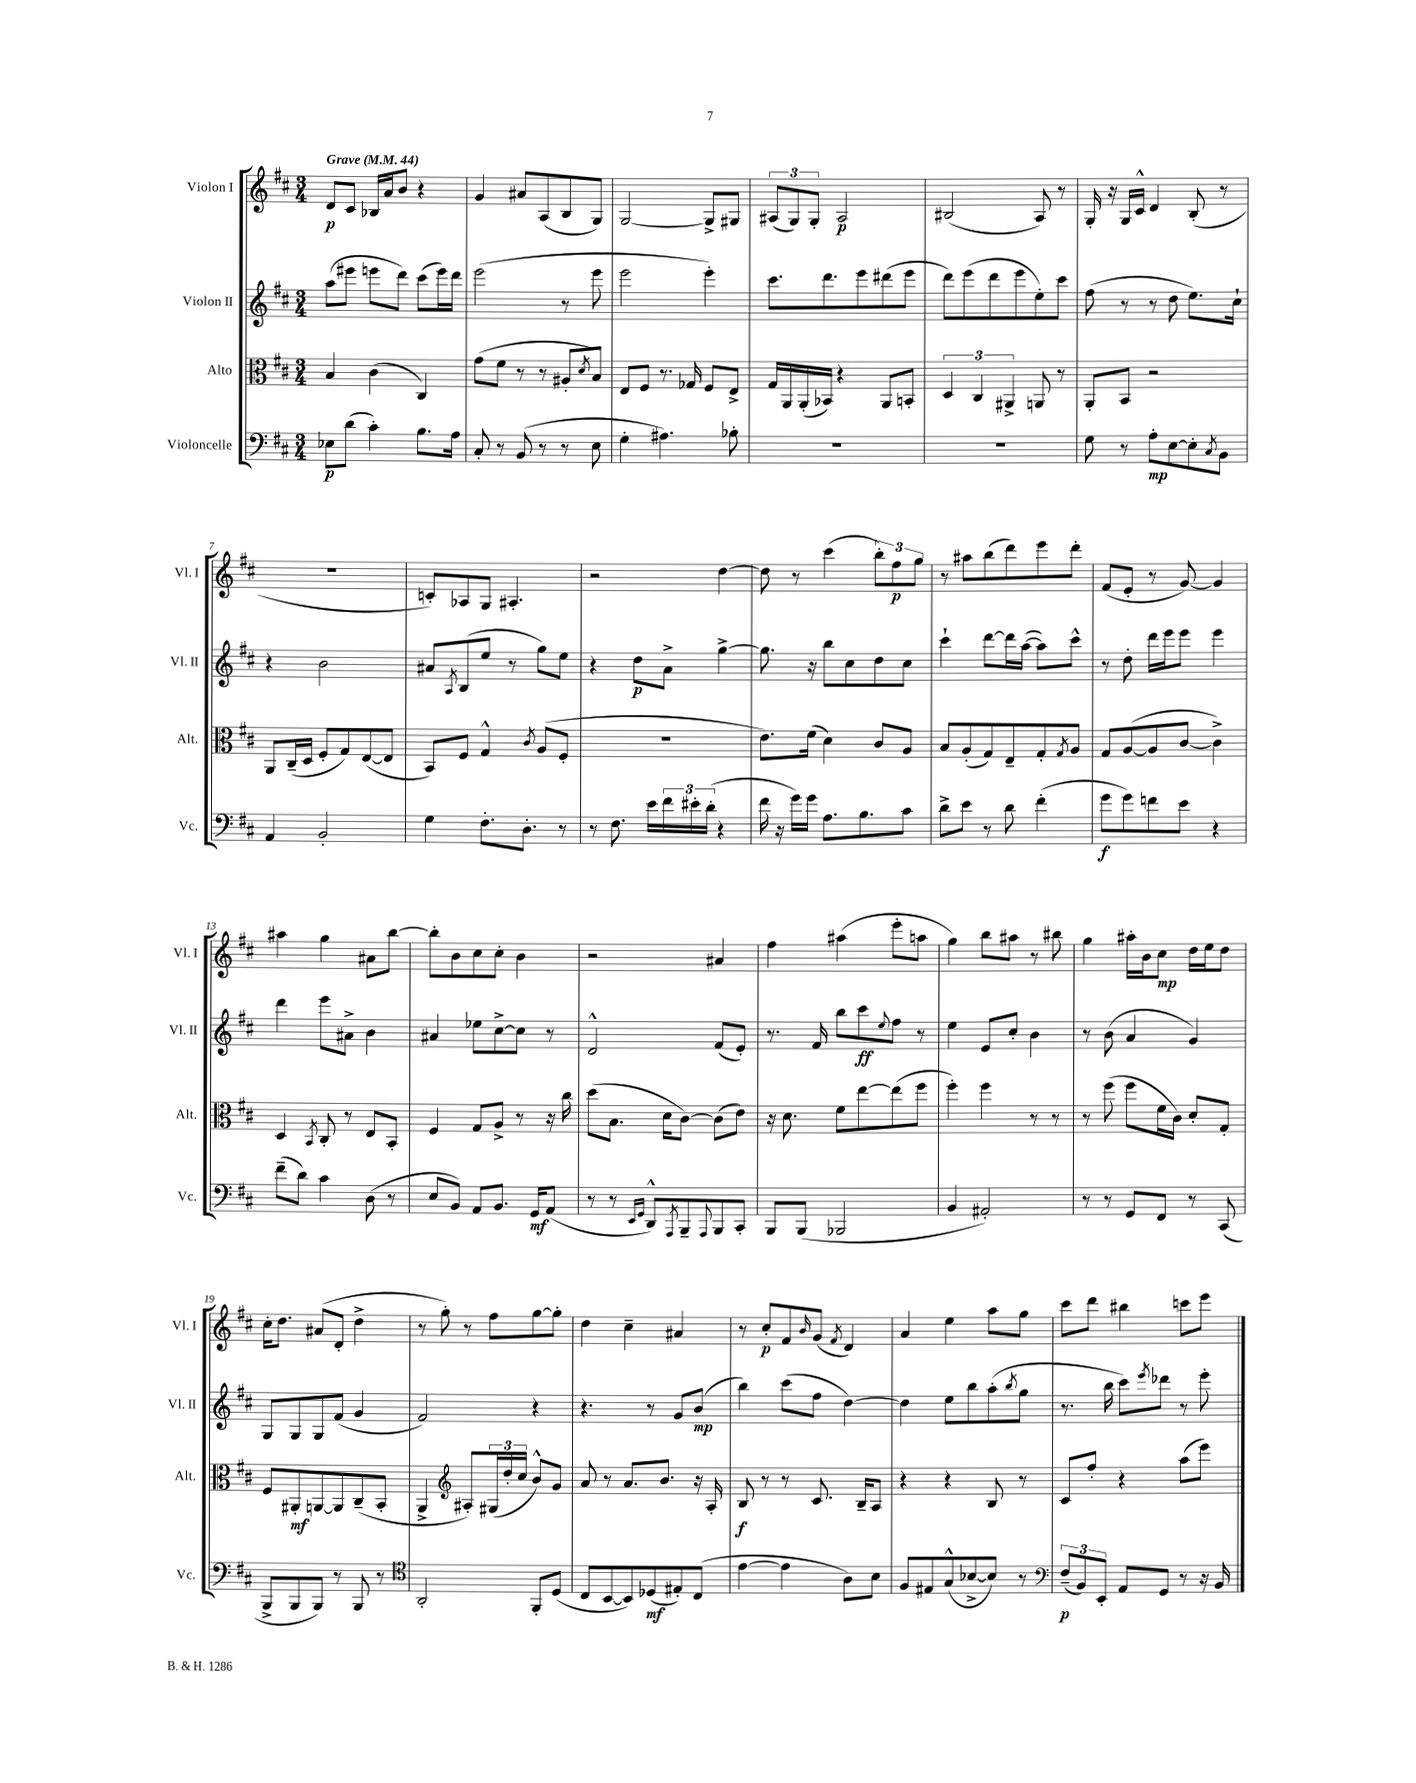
<<
\new StaffGroup <<
\new Staff = "s0" \with { instrumentName = "Violon I" shortInstrumentName = "Vl. I" } {
    \clef treble \key d \major \numericTimeSignature \time 3/4 \tempo "Grave" 4 = 44
    d'8\p cis'8 bes16 a'16 b'8 r4 |
    g'4 ais'8 a8( b8 g8) |
    g2~ g8-> gis8 |
    \tuplet 3/2 { ais8( g8) g8-. } ais2\p |
    bis2( a8) r8 |
    g16-. r16 g16 cis'16-^ d'4 b8-.( r8 |
    R2. |
    c'8-.) aes8 g8 ais4.-. |
    r2 d''4~ |
    d''8 r8 cis'''4( \tuplet 3/2 { b''8-.) fis''8\p g''8 } |
    r8 ais''8 b''8( d'''8) e'''8 d'''8-. |
    fis'8( e'8-. r8 g'8~) g'4 |
    ais''4 g''4 ais'8 b''8~ |
    b''8-. b'8 cis''8 cis''8-. b'4 |
    r2 ais'4 |
    fis''4 ais''4( e'''8-. a''8 |
    g''4) b''8 ais''8 r8 bis''8 |
    g''4 ais''16-. b'16 cis''8\mp d''16 e''16 d''8 |
    cis''16-. d''8. ais'8( d'8-. d''4-> |
    r8 g''8-.) r8 fis''8 g''8~ g''8-. |
    d''4 cis''4-- ais'4 |
    r8 cis''8-.\p fis'8 \grace { b'16 } g'8( \acciaccatura { fis'8 } d'4) |
    a'4 e''4 a''8 g''8 |
    cis'''8 d'''8 bis''4 c'''8 e'''8 \bar "|." |
}
\new Staff = "s1" \with { instrumentName = "Violon II" shortInstrumentName = "Vl. II" } {
    \clef treble \key d \major \numericTimeSignature \time 3/4
    a''8( eis'''8 e'''8 d'''8) cis'''8( e'''16) d'''16 |
    e'''2( r8 e'''8 |
    e'''2 e'''4-.) |
    cis'''8. d'''8. e'''8 dis'''8( e'''8 |
    d'''8) e'''8( d'''8 e'''8 e''8-.) cis'''8 |
    fis''8( r8 r8 d''8 e''8.) cis''16-! |
    r4 b'2 |
    ais'8 \acciaccatura { a8 } b8( e''8 r8 g''8) e''8 |
    r4 d''8\p a'8-> g''4~-> |
    g''8. r16 b''8 cis''8 d''8 cis''8 |
    cis'''4-! d'''8~ d'''16 a''16~( a''8) cis'''8-^ |
    r8 d''8-. d'''16 e'''16 e'''8 e'''4 |
    d'''4 e'''8 ais'8-> b'4 |
    ais'4 ees''8 cis''8~-> cis''8 r8 |
    d'2-^ fis'8( e'8-.) |
    r8. fis'16 b''8 cis'''8\ff \appoggiatura { e''8 } fis''8 r8 |
    e''4 e'8 cis''8-. b'4 |
    r8 b'8( a'4 g'4) |
    g8 g8 g8 fis'8( g'4 |
    fis'2) r4 |
    r4. r8 g'8 b'8\mp( |
    b''4) cis'''8( fis''8 d''4~) |
    d''4 e''8 b''8 a''8-.( \acciaccatura { b''8 } g''8 |
    r8. b''16 cis'''8) \acciaccatura { e'''8 } des'''8 r8 e'''8-. \bar "|." |
}
\new Staff = "s2" \with { instrumentName = "Alto" shortInstrumentName = "Alt." } {
    \clef alto \key d \major \numericTimeSignature \time 3/4
    b4 cis'4( cis4) |
    g'8( fis'8 r8 r8 ais8-. \acciaccatura { d'8 } b8) |
    e8 fis8 r8. ges16 fis8 e8-> |
    g16 a,16 a,16-.( bes,16) r4 a,8 b,8-. |
    \tuplet 3/2 { d4 cis4 ais,4-> } a,8 r8 |
    a,8-. b,8 r2 |
    a,8 cis16--( d16 fis8-. g8) e8~( e8 |
    b,8) fis8 g4-^ \acciaccatura { cis'8 } a8( fis8-. |
    R2. |
    e'8.) fis'16( d'4) cis'8 a8 |
    b8 a8-.( g8) e8-- g8-. \acciaccatura { g8 } a8 |
    g8 a8~( a8 cis'8~ cis'4->) |
    d4 \acciaccatura { b,8 } cis8-. r8 e8 b,8-. |
    fis4 g8 a8-> r8 r16 cis''16 |
    d''8( b8. d'16 cis'8~) cis'8( e'8) |
    r16 d'8. fis'8 e''8~ e''8( fis''8 |
    fis''4-.) fis''4 r8 r8 |
    r8 fis''8( fis''8 fis'16 cis'16) d'8-. g8-. |
    fis8 ais,8-.\mf a,8~ a,8 cis8--( b,8-. |
    a,4-> \clef treble ais8-.) \tuplet 3/2 { gis16( d''16-. cis''16 } b'8-^) g'8 |
    a'8 r8 a'8. b'8. r16 a16-. |
    b8\f r8 r8 cis'8. b16-- a8 |
    r4 r4 b8 r8 |
    cis'8 fis''8-. r4 a''8( e'''8) \bar "|." |
}
\new Staff = "s3" \with { instrumentName = "Violoncelle" shortInstrumentName = "Vc." } {
    \clef bass \key d \major \numericTimeSignature \time 3/4
    ees8\p d'8( cis'4-.) b8. a16 |
    cis8-. r8 b,8( r8 r8 e8 |
    g4-. ais4.) bes8-. |
    R2. |
    R2. |
    g8 r8 a8-.\mp e8~ e8-. \acciaccatura { cis8 } b,8 |
    a,4 b,2-. |
    g4 fis8.-. d8.-. r8 |
    r8 fis8. e'16 \tuplet 3/2 { fis'16 eis'16-. d'16-.( } r4 |
    fis'16 r16 g'16) g'16 a8. b8. cis'8 |
    d'8-> e'8 r8 d'8 fis'4-.( |
    g'8\f g'8) f'8 e'8 r4 |
    fis'8--( d'8) cis'4 d8( r8 |
    e8 b,8) a,8 b,8. g,16\mf a,8( |
    r8 r8 \grace { e,16 g,16 } d,8-^) \acciaccatura { a,,8 } b,,8-- \appoggiatura { a,,8 } b,,8 cis,8-. |
    b,,8 b,,8( bes,,2 |
    b,4 ais,2-.) |
    r8 r8 g,8 fis,8 r8 cis,8( |
    b,,8-> b,,8 b,,8) r8 b,,8 r8 |
    \clef tenor a,2-. fis,8-. d8( |
    cis8 b,8~ b,8) des8\mf( eis8-.) cis8( |
    e'4~ e'4 a8) b8 |
    fis8 eis8 g8-^( bes8~-> bes8) r8 |
    \clef bass \tuplet 3/2 { fis8--\p( b,8) e,8-. } a,8 g,8 r8 r16 b,16 \bar "|." |
}
>>
>>
